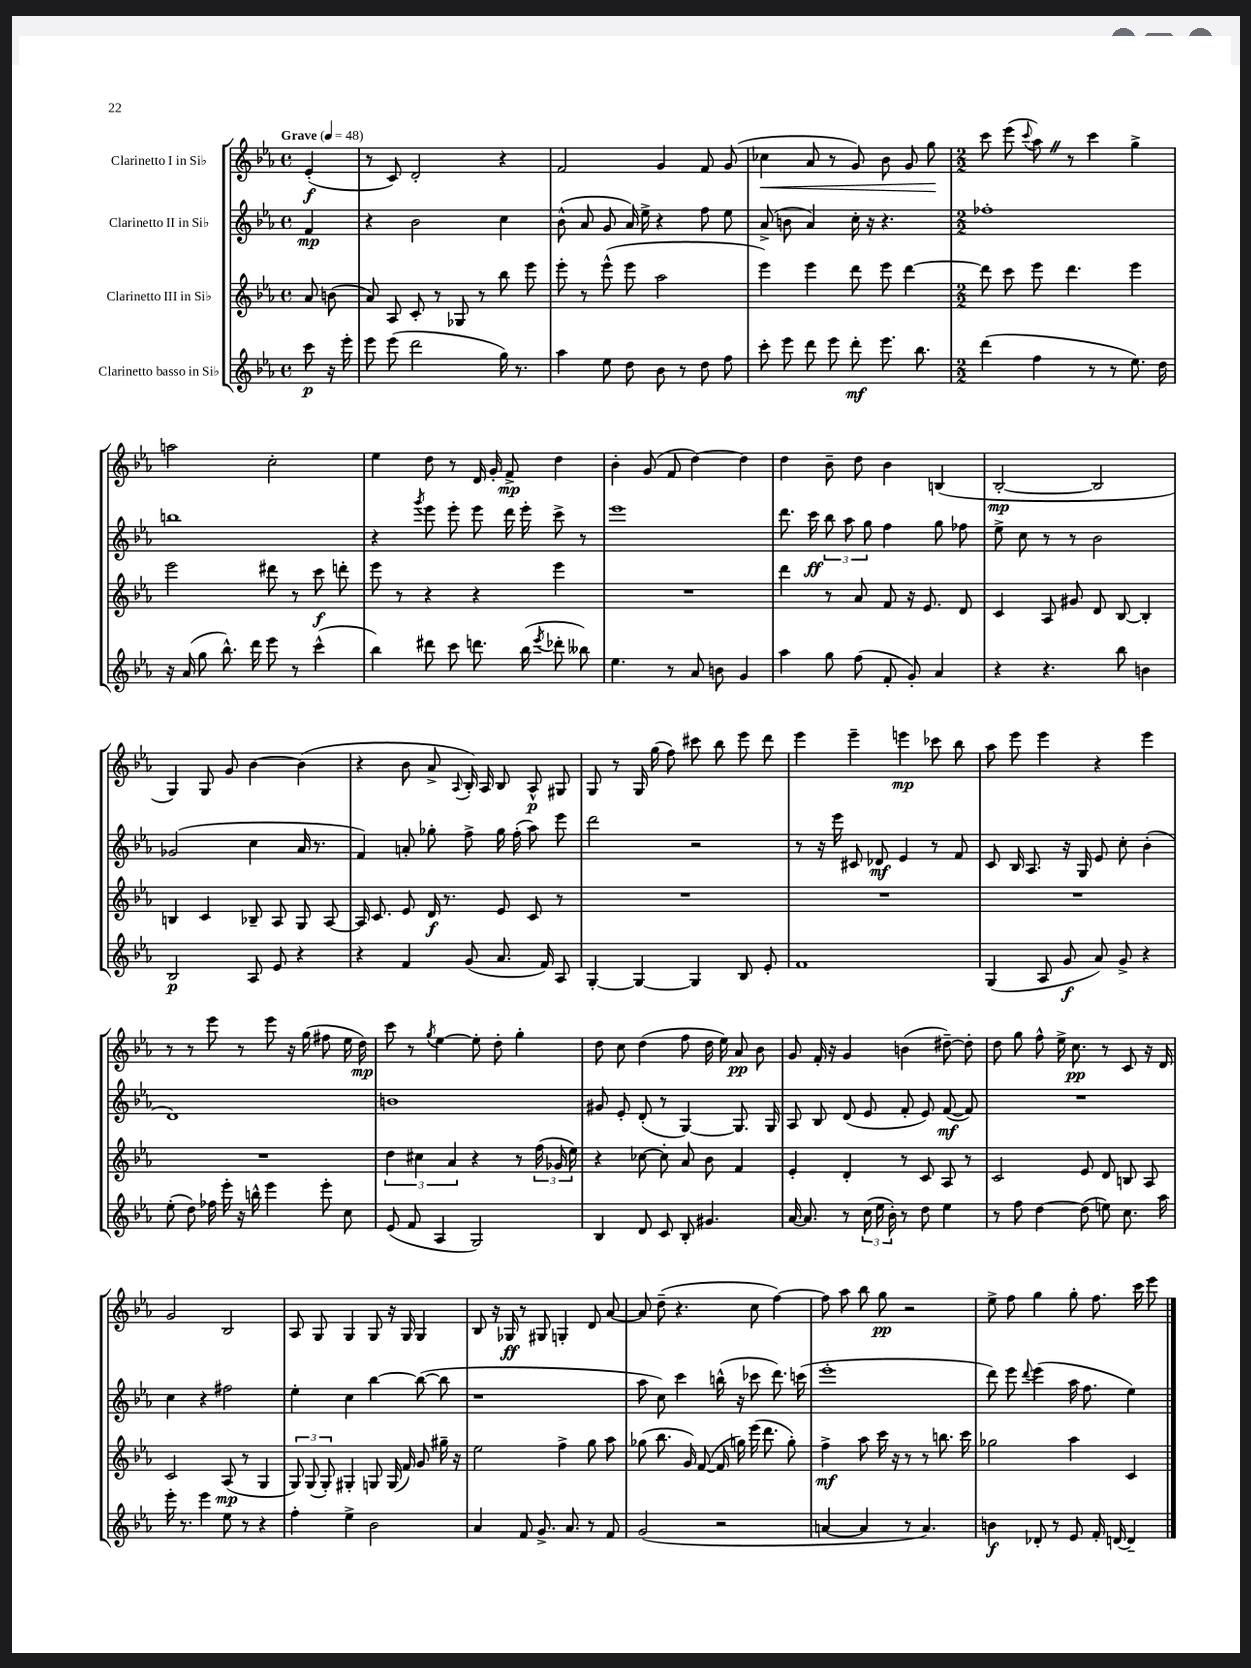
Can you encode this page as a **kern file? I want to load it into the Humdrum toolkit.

**kern	**kern	**kern	**kern
*staff4	*staff3	*staff2	*staff1
*clefG2	*clefG2	*clefG2	*clefG2
*k[b-e-a-]	*k[b-e-a-]	*k[b-e-a-]	*k[b-e-a-]
*M4/4	*M4/4	*M4/4	*M4/4
*met(c)	*met(c)	*met(c)	*met(c)
*MM48	*MM48	*MM48	*MM48
8ccc	8a-	4f	(4e-'
16r	(8b	.	.
16eee-'	.	.	.
=	=	=	=
8eee-	8a-)	4r	8r
(8eee-	8A-	.	8c)
2ddd	8c'	2b-	2d'
.	8r	.	.
.	8G-	.	.
.	8r	.	.
16gg)	8bb-	4cc	4r
8.r	.	.	.
.	8eee-	.	.
=	=	=	=
4aa-	8eee-'	(8b-^^	2f
.	8r	8a-	.
8ee-	(8eee-^^	8g	.
8dd	8eee-	16a-)	.
.	.	16ee-^	.
8b-	2aa-	4r	4g
8r	.	.	.
8dd	.	8ff	8f
8ff	.	8ee-	(8g
=	=	=	=
8ccc'	4eee-)	(8a-^	4cc-
8eee-	.	8b	.
8ddd	4eee-	4a-)	8a-
8eee-	.	.	8r
8ddd'	8ddd	16cc'	8g)
.	.	16r	.
8.eee-	8eee-	4.r	8b-
.	[4ddd	.	8g
8.bb-	.	.	.
.	.	.	8gg
=	=	=	=
*M2/2	*M2/2	*M2/2	*M2/2
(4ddd	8ddd]	1ff-'	8ccc
.	8ccc	.	(8eee-
.	.	.	8qqccc
4ff	8eee-	.	8aa-)
.	4.ddd	.	8r
8r	.	.	4ccc
8r	.	.	.
8.ee-)	4eee-	.	4gg^
16dd	.	.	.
=	=	=	=
16r	2eee-	1bb	2aa
(16a-	.	.	.
8gg	.	.	.
8.bb-^^)	.	.	.
16ddd	.	.	.
8eee-	8ddd#	.	2cc'
8r	8r	.	.
(4ccc^^	8ccc	.	.
.	8ddd'	.	.
=	=	=	=
4bb-)	8eee-	4r	4ee-
.	8r	.	.
.	.	8qggg	.
8ddd#	4r	8eee-	8dd
8ccc	.	8eee-'	8r
8.ddd	4r	8eee-	16d
.	.	.	16g'
.	.	16ddd	8f^
(16bb-	.	16eee-'	.
8qeee-	.	.	.
8ddd-'	4eee-	8ccc^	4dd
8bb--)	.	8r	.
=	=	=	=
4.ee-	1r	1eee-	4b-'
.	.	.	(8g
8r	.	.	8f
8a-	.	.	[4dd)
8b	.	.	.
4g	.	.	4dd]
=	=	=	=
4aa-	4ddd	8.ddd	4dd
.	.	16ccc	.
8gg	8r	12bb-	8b-~
.	.	12aa-	.
(8ff	8a-	.	8dd
.	.	12gg	.
8f'	8f	4ff	4b-
8g')	16r	.	.
.	8.e-	.	.
4a-	.	8gg	(4B
.	8d	8ff-	.
=	=	=	=
4r	4c	8ee-^	[2B-'
.	.	8cc	.
4.r	8A-	8r	.
.	8g#	8r	.
.	8d	2b-	2B-]
8bb-	[8B-	.	.
4b	4B-']	.	.
=	=	=	=
2B-	4B	(2g-	4G)
.	4c	.	8G
.	.	.	8g
8A-	8B-~	4cc	[4b-
8e-	8A-	.	.
4r	8G	16a-	(4b-]
.	.	8.r	.
.	[8A-	.	.
=	=	=	=
4r	16A-]	4f)	4r
.	8.c	.	.
4f	8e-	8a'	8b-
.	16d	8gg-'	8a-^
.	8.r	.	.
.	.	.	8qqA-
(8g	.	8ff^	16B-')
.	.	.	16A-
8.a-	8e-	16gg-	8B-
.	.	(16ff'	.
.	8c	8aa-)	8A-^^
16f)	.	.	.
8A-	8r	8eee-	8G#
=	=	=	=
[4G'	1r	2ddd	8G
.	.	.	8r
4G_	.	.	16G
.	.	.	(16gg
.	.	.	8ff)
4G]	.	2r	8ccc#
.	.	.	8bb-
8B-	.	.	8eee-
8e-'	.	.	8ddd
=	=	=	=
1f	1r	8r	4eee-
.	.	16r	.
.	.	16eee-	.
.	.	8c#	4eee-~
.	.	8d-	.
.	.	4e-	4eee
.	.	8r	8ccc-
.	.	8f	8bb-
=	=	=	=
(4G	1r	8c	8aa-
.	.	16B-	8eee-
.	.	8.A-	.
8A-	.	.	4eee-
8g	.	16r	.
.	.	16G	.
8a-)	.	8e-	4r
8g^	.	8cc'	.
4r	.	(4b-'	4eee-
=	=	=	=
(8ee-'	1r	1d)	8r
8dd)	.	.	8r
16ff-	.	.	8eee-
16eee-'	.	.	.
16r	.	.	8r
16bb^^	.	.	.
4eee-	.	.	8eee-
.	.	.	16r
.	.	.	(16gg
8eee-'	.	.	8ff#
8cc	.	.	16ee-
.	.	.	16dd)
=	=	=	=
(8e-	6dd	1b	8ccc
8f	.	.	8r
.	6cc#	.	.
.	.	.	8qgg
4A-	.	.	[4ee-
.	6a-	.	.
2G)	4r	.	8ee-']
.	.	.	8dd'
.	8r	.	4gg'
.	(24ff	.	.
.	24g-	.	.
.	24ee-)	.	.
=	=	=	=
4B-	4r	8g#	8dd
.	.	8e-'	8cc
8d	[8cc-	(8d'	(4dd
8c	8cc-']	8r	.
8B-'	8a-	[4G)	8ff
4.g#	8b-	.	16dd
.	.	.	16ee-)
.	4f	8.G]	8a-
.	.	.	8b-
.	.	16G	.
=	=	=	=
[16a-	4e-'	8A-	8g
8.a-]	.	.	.
.	.	8B-	16f'
.	.	.	16r
8r	4d'	(8d	4g
(24cc	.	8e-	.
24ee-	.	.	.
24b-')	.	.	.
8r	8r	8f'	(4b
8dd	8c	8e-)	.
4ee-	8A-	([8f	[8dd#~)
.	8r	8f])	8dd#']
=	=	=	=
8r	2c	1r	8dd
8ff	.	.	8gg
[4dd	.	.	8ff^^
.	.	.	16ee-^
.	.	.	8.cc
(8dd]	8e-	.	.
8ee)	8d	.	8r
8.cc	8B	.	8c
.	8A-	.	16r
16aa-	.	.	16d
=	=	=	=
16eee-'	2c	4cc	2g
8.r	.	.	.
4eee-	.	4r	.
8ee-	(8A-	2ff#	2B-
8r	8r	.	.
4r	4G	.	.
=	=	=	=
4ff'	12G)	4ee-'	8A-
.	(12G	.	.
.	.	.	8G
.	12G')	.	.
4ee-^	4G#'	4cc	4G
2b-	8G	[4bb-	8G
.	(16G	.	16r
.	16f)	.	16G
.	8g	(8bb-_	4G
.	16gg#~	8bb-]	.
.	16r	.	.
=	=	=	=
4a-	2ee-	1r	8B-
.	.	.	16r
.	.	.	16G-
8f	.	.	8r
8.g^	.	.	8G#
.	4ff^	.	4G'
8.a-	.	.	.
8r	8gg	.	8d
8f	8aa-	.	[8a-
=	=	=	=
(2g	(8gg-	8aa-	8a-]
.	8.bb-	8cc)	(8dd~
.	.	4ccc	4.r
.	16g)	.	.
.	([8f	.	.
2r	16f]	(16bb^^	.
.	16gg)	16r	.
.	(16eee-	8ccc-	8cc
.	8.ddd	.	.
.	.	8.ddd)	[4ff)
.	8gg')	.	.
.	.	(16ccc	.
=	=	=	=
[4a	4ff^	1eee-'	8ff]
.	.	.	8aa-
4a]	8aa-	.	8bb-
.	16ccc	.	8gg
.	16r	.	.
8r	8r	.	2r
4.a)	8r	.	.
.	8.bb	.	.
.	16ccc	.	.
=	=	=	=
4b	2gg-	8ddd)	8ee-^
.	.	8eee-	8ff
.	.	8qqddd	.
8d-'	.	(4eee-	4gg
8r	.	.	.
8e-	4aa-	16aa-	8gg'
.	.	8.ff	.
16f'	.	.	8.ff
[16d	.	.	.
4d~]	4c	4ee-)	.
.	.	.	16ccc
.	.	.	8eee-
==	==	==	==
*-	*-	*-	*-
